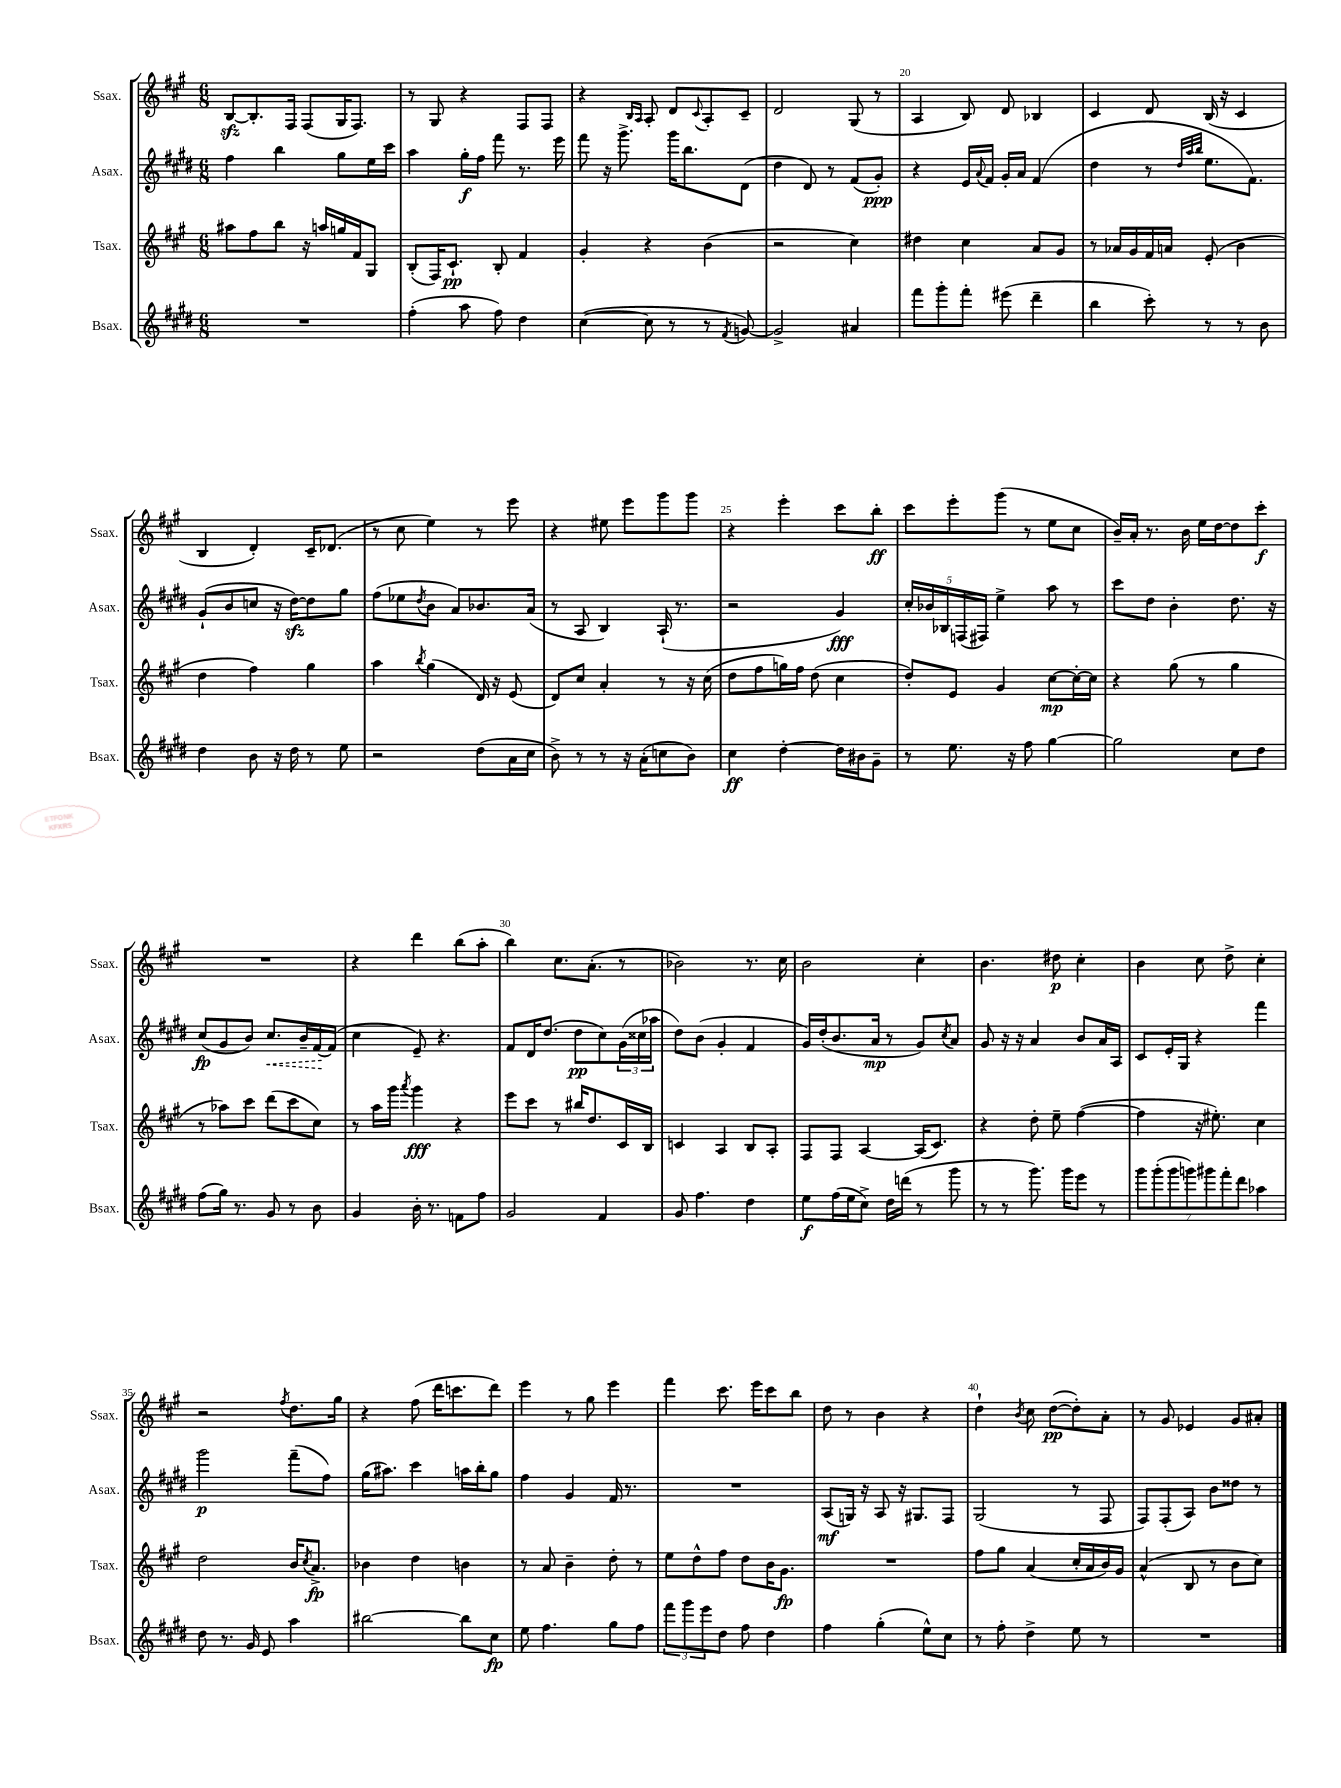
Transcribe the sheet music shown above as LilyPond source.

<<
\new StaffGroup <<
\new Staff = "s0" \with { instrumentName = "Ssax." shortInstrumentName = "Ssax." } {
    \clef treble \key a \major \numericTimeSignature \time 6/8
    b8~\sfz b8.-. fis16 fis8( gis16 fis8.) |
    r8 gis8 r4 fis8 fis8 |
    r4 \grace { b16 a16 } a8-. d'8 \appoggiatura { cis'8 } a8-. cis'8-- |
    d'2 gis8( r8 |
    a4 b8) d'8 bes4 |
    cis'4 d'8 b16( r16 cis'4 |
    b4 d'4-.) cis'16-- des'8.( |
    r8 cis''8 e''4) r8 e'''8 |
    r4 eis''8 e'''8 gis'''8 gis'''8 |
    r4 e'''4-. cis'''8 b''8-.\ff |
    cis'''8 e'''8-. gis'''8( r8 e''8 cis''8 |
    b'16--) a'16-. r8. b'16 e''16 d''16~ d''8 cis'''8-.\f |
    R2. |
    r4 d'''4 b''8( a''8-. |
    b''4) cis''8. a'8.-.( r8 |
    bes'2) r8. cis''16 |
    b'2 cis''4-. |
    b'4. dis''8\p cis''4-. |
    b'4 cis''8 d''8-> cis''4-. |
    r2 \acciaccatura { fis''8 } d''8. gis''16 |
    r4 fis''8( d'''16 c'''8. d'''8) |
    e'''4 r8 gis''8 e'''4 |
    fis'''4 cis'''8. e'''16 cis'''8 b''8 |
    d''8 r8 b'4 r4 |
    d''4-! \acciaccatura { b'8 } cis''8 d''8~\pp( d''8-.) a'8-. |
    r8 gis'8 ees'4 gis'8 ais'8-. \bar "|." |
}
\new Staff = "s1" \with { instrumentName = "Asax." shortInstrumentName = "Asax." } {
    \clef treble \key e \major \numericTimeSignature \time 6/8
    fis''4 b''4 gis''8 e''16 cis'''16 |
    a''4 gis''16-.\f fis''16 fis'''8 r8. e'''16 |
    fis'''8 r16 gis'''8.-> gis'''16 b''8. dis'8( |
    dis''4 dis'8) r8 fis'8( gis'8-.\ppp) |
    r4 e'16 \appoggiatura { a'8 } fis'16 gis'16-. a'16 fis'4( |
    dis''4 r8 \grace { dis''32 a''32 b''32 } e''8. fis'8.) |
    gis'8-!( b'8 c''8 r16 dis''16~\sfz) dis''8 gis''8 |
    fis''8( ees''8 \acciaccatura { dis''8 } b'8 a'8) bes'8. a'16( |
    r8 a8 b4) a16-!( r8. |
    r2 gis'4\fff) |
    \tuplet 5/4 { cis''16-. bes'16 bes16 f16( fis16) } e''4-> a''8 r8 |
    cis'''8 dis''8 b'4-. dis''8. r16 |
    cis''8\fp( gis'8 b'8) \once \override Hairpin.style = #'dashed-line cis''8.\< b'16-- fis'16~\! fis'16( |
    cis''4 e'8--) r4. |
    fis'8 dis'16 dis''8.( dis''8\pp cis''8) \tuplet 3/2 { gis'16( cisis''16 aes''16 } |
    dis''8) b'8( gis'4-. fis'4 |
    gis'16) dis''16-.( b'8. a'16\mp r8 gis'8) \acciaccatura { cis''8 } a'8 |
    gis'8 r16 r16 a'4 b'8 a'16 a16 |
    cis'8 e'16-. gis16 r4 fis'''4 |
    gis'''2\p fis'''8--( fis''8) |
    gis''16( ais''8.) cis'''4 a''16 b''16-. gis''8 |
    fis''4 gis'4 fis'16 r8. |
    R2. |
    a8\mf( g16) r16 a8 r16 gis8. fis8 |
    gis2( r8 fis8 |
    fis8) fis8-.( a8) b'8 disis''8 r8 \bar "|." |
}
\new Staff = "s2" \with { instrumentName = "Tsax." shortInstrumentName = "Tsax." } {
    \clef treble \key a \major \numericTimeSignature \time 6/8
    ais''8 fis''8 b''8 r16 a''16 g''16 fis'16 gis8 |
    b8-.( fis16) cis'8.-!\pp b8-. fis'4 |
    gis'4-. r4 b'4( |
    r2 cis''4) |
    dis''4 cis''4 a'8 gis'8 |
    r8 aes'16 gis'16 fis'16 a'16 e'8-.( b'4 |
    d''4 fis''4) gis''4 |
    a''4 \acciaccatura { b''8 } gis''4( d'16) r16 e'8( |
    d'8) cis''8 a'4-. r8 r16 cis''16( |
    d''8 fis''8 g''16) fis''16 d''8( cis''4 |
    d''8-.) e'8 gis'4 cis''8~\mp cis''16~-. cis''16 |
    r4 gis''8( r8 gis''4 |
    r8 aes''8) cis'''8 d'''8( cis'''8 cis''8) |
    r8 a''16 gis'''16 \acciaccatura { a'''8 } gis'''4\fff r4 |
    e'''8 cis'''8 r8 bis''16 d''8. cis'16 b16 |
    c'4 a4 b8 a8-. |
    fis8 fis8 a4~ a16( cis'8.) |
    r4 d''8-. e''8-- fis''4~( |
    fis''4 r16 eis''8.-.) cis''4 |
    d''2 b'16 \acciaccatura { cis''8 } a'8.->\fp |
    bes'4 d''4 b'4 |
    r8 a'8 b'4-- d''8-. r8 |
    e''8 d''8-^ fis''8 d''8 b'16 gis'8.\fp |
    R2. |
    fis''8 gis''8 a'4( cis''16-. a'16 b'16) gis'16 |
    a'4-^( b8 r8 b'8 cis''8) \bar "|." |
}
\new Staff = "s3" \with { instrumentName = "Bsax." shortInstrumentName = "Bsax." } {
    \clef treble \key e \major \numericTimeSignature \time 6/8
    R2. |
    fis''4-.( a''8 fis''8) dis''4 |
    cis''4~( cis''8 r8 r8 \acciaccatura { fis'8 } g'8~) |
    g'2-> ais'4 |
    fis'''8 gis'''8-. fis'''8-. eis'''8( dis'''4-- |
    b''4 cis'''8-.) r8 r8 b'8 |
    dis''4 b'8 r16 dis''16 r8 e''8 |
    r2 dis''8( a'16 cis''16 |
    b'8->) r8 r8 r16 a'16-.( c''8 b'8) |
    cis''4\ff dis''4~-. dis''16 bis'16 gis'8-- |
    r8 e''8. r16 fis''8 gis''4~ |
    gis''2 cis''8 dis''8 |
    fis''8( gis''16) r8. gis'8 r8 b'8 |
    gis'4 b'16-. r8. f'8 fis''8 |
    gis'2 fis'4 |
    gis'8 fis''4. dis''4 |
    e''8\f fis''16( e''16 cis''8->) dis''16 d'''16( r8 gis'''8 |
    r8 r8 gis'''8.) gis'''16 e'''8 r8 |
    \tuplet 7/4 { gis'''8 gis'''8-.( gis'''8 g'''8) gis'''8 fis'''8-. dis'''8 } aes''4 |
    dis''8 r8. gis'16 e'8 a''4 |
    bis''2~ bis''8 cis''8\fp |
    e''8 fis''4. gis''8 fis''8 |
    \tuplet 3/2 { fis'''8 gis'''8 e'''8 } dis''8 fis''8 dis''4 |
    fis''4 gis''4-.( e''8-^) cis''8 |
    r8 fis''8-. dis''4-> e''8 r8 |
    R2. \bar "|." |
}
>>
>>
\layout { \context { \Score currentBarNumber = #16 \override BarNumber.break-visibility = ##(#f #t #t) barNumberVisibility = #(every-nth-bar-number-visible 5) } }
